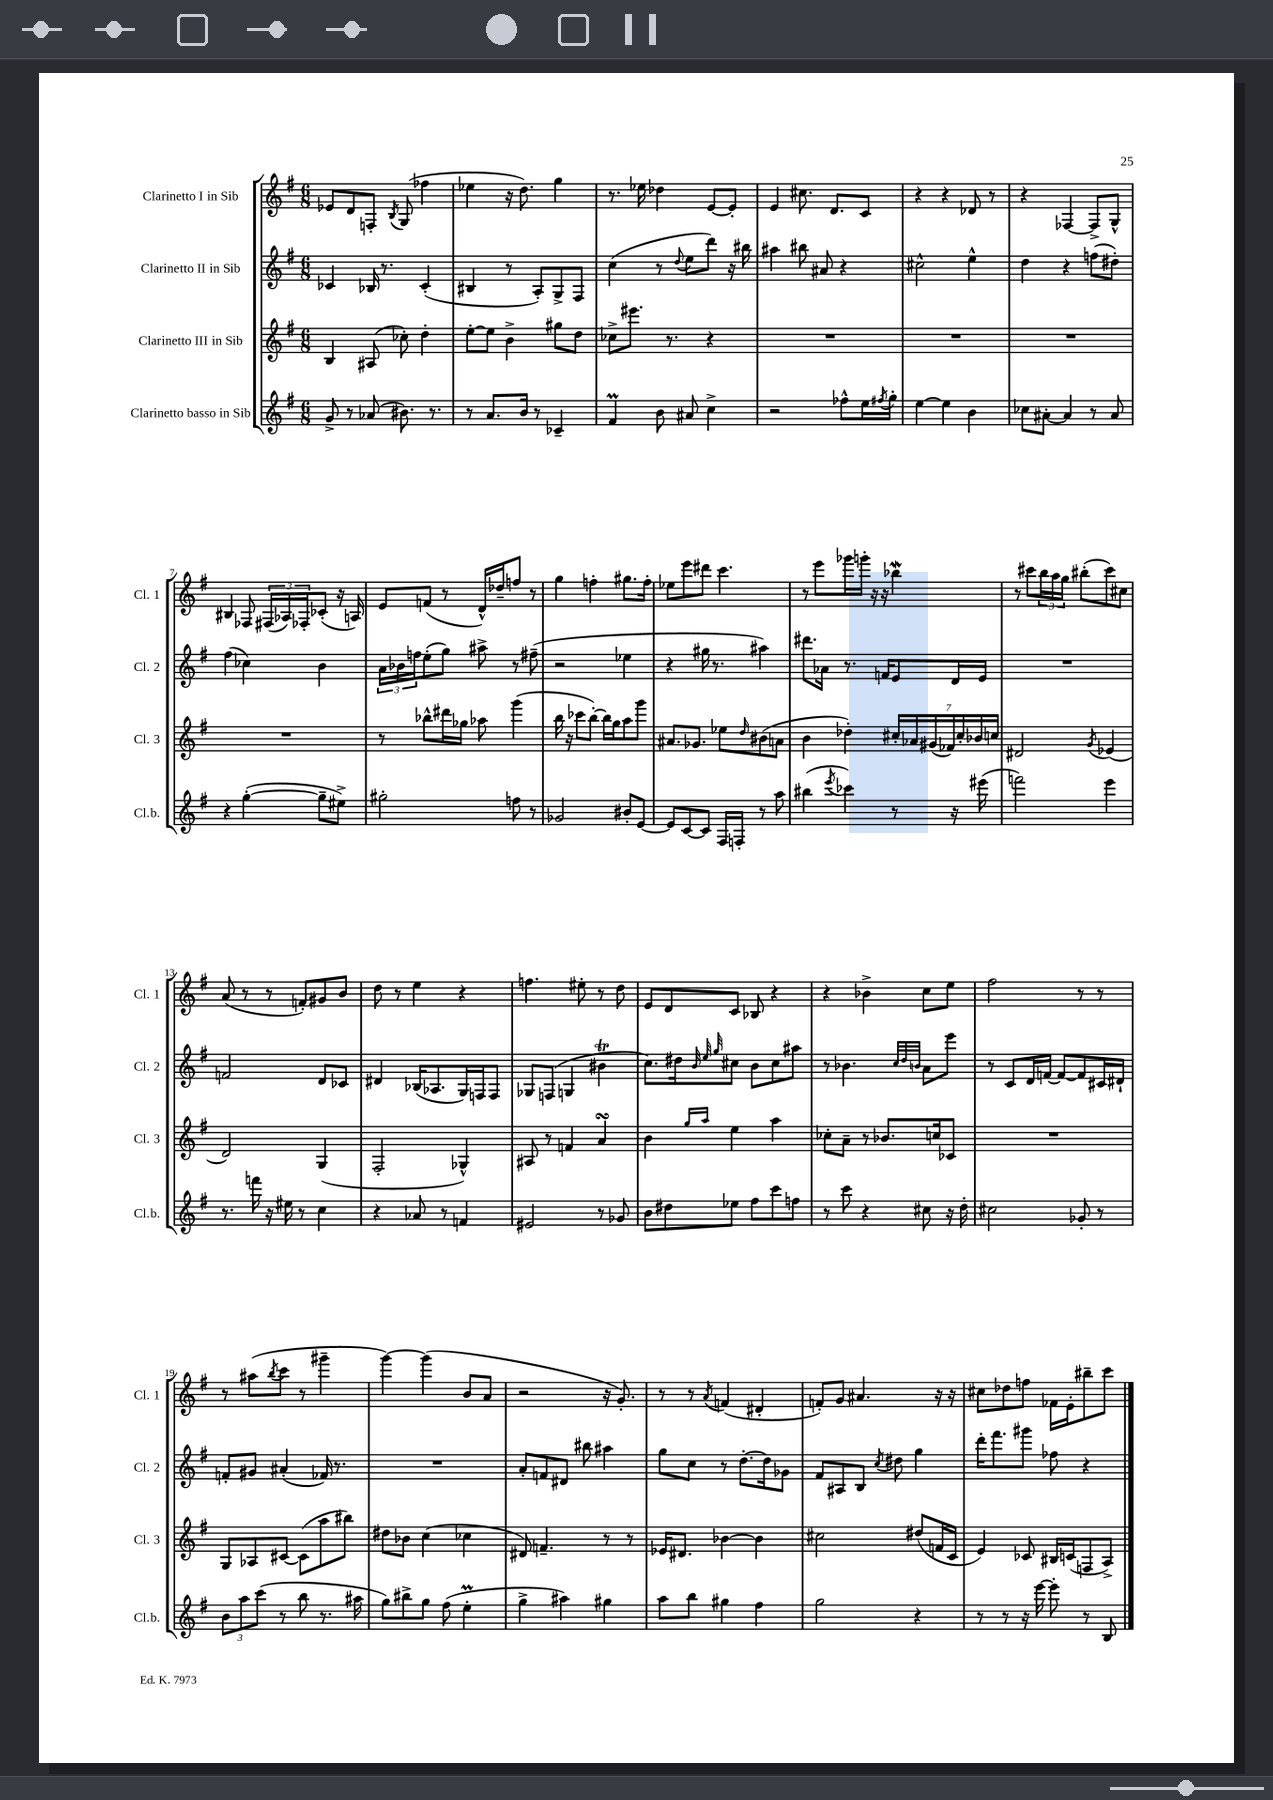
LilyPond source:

<<
\new StaffGroup <<
\new Staff = "s0" \with { instrumentName = "Clarinetto I in Sib" shortInstrumentName = "Cl. 1" } {
    \clef treble \key g \major \numericTimeSignature \time 6/8
    ees'8 d'8 f8-. \acciaccatura { b8 } g8( fes''4 |
    ees''4 r16 d''8.) g''4 |
    r8. ees''16 des''4 e'8~ e'8-. |
    e'4 cis''8. d'8. c'8 |
    r4 r4 des'8 r8 |
    r4 fes4~ fes8-> g8-^ |
    bis4 fes8 \tuplet 3/2 { fis16( aes16) fes16-. } ces'8-.( r16 a16) |
    e'8 f'8( r8 d'16-^) des''16-- f''8 r8 |
    g''4 f''4-. gis''8. f''16-. |
    ees''8 e'''8 dis'''8 c'''4. |
    r8 e'''8 ges'''16 g'''16-. r16 r16 bes''4\mordent |
    r8 cis'''8 \tuplet 3/2 { b''16 a''16 g''16 } bis''8-.( cis'''8) cis''8 |
    a'8( r8 r8 f'8-.) gis'8 b'8 |
    d''8 r8 e''4 r4 |
    f''4. eis''8-. r8 d''8 |
    e'8 d'8 c'8 bes8 r4 |
    r4 bes'4-> c''8 e''8 |
    fis''2 r8 r8 |
    r8 ais''8( \acciaccatura { b''8 } c'''8 r8 gis'''4-- |
    g'''4~) g'''4( b'8 a'8 |
    r2 r16 g'8.-.) |
    r8 r8 \acciaccatura { a'8 } f'4( dis'4-. |
    f'8-.) g'8 ais'4. r16 r16 |
    cis''8 des''8 f''8 fes'16 e'16-. bis''8-- c'''8 \bar "|." |
}
\new Staff = "s1" \with { instrumentName = "Clarinetto II in Sib" shortInstrumentName = "Cl. 2" } {
    \clef treble \key g \major \numericTimeSignature \time 6/8
    ces'4 bes16 r8. ces'4-.( |
    bis4 r8 a8-.) g8-> fis8 |
    c''4( r8 \appoggiatura { d''8 } e''8 d'''8) r16 bis''16 |
    ais''4 bis''8 ais'8 r4 |
    cis''2-^ e''4-^ |
    d''4 r4 f''8( dis''8-.) |
    fis''4( ces''4) b'4 |
    \tuplet 3/2 { a'16 bes'16 f''16 } e''8-.( g''8) ais''8-> r8 fis''8--( |
    r2 ees''4 |
    r4 gis''16 r8. ais''4) |
    dis'''8. aes'16 r8. f'16 e'8 d'16 e'16 |
    R2. |
    f'2 d'8 ces'8 |
    dis'4 bes16( aes8. g16) f16 f8 |
    ges8 f8( g4 bis'4\trill |
    c''8.) dis''16 \grace { b'32 e''32 g''32 } cis''8 b'8 cis''8 ais''8 |
    r8 bes'4. \grace { c''32 d''32 b'32 } a'8 e'''8 |
    r8 c'8 d'16 f'16~ f'8~ f'8 cis'16 dis'16-! |
    f'8-. gis'8 ais'4-.( fes'16) r8. |
    R2. |
    a'8-. f'8 dis'8 bis''8 ais''4 |
    g''8 c''8 r8 d''8.~-. d''16 ges'8 |
    fis'8 ais8 b8 \acciaccatura { c''8 } dis''8 g''4 |
    d'''16-. fis'''8. gis'''8 fes''8 r4 \bar "|." |
}
\new Staff = "s2" \with { instrumentName = "Clarinetto III in Sib" shortInstrumentName = "Cl. 3" } {
    \clef treble \key g \major \numericTimeSignature \time 6/8
    b4 ais8( ces''8-.) d''4-. |
    e''8~-. e''8 b'4-> gis''8 d''8 |
    ces''8-> eis'''8. r8. r4 |
    R2. |
    R2. |
    R2. |
    R2. |
    r8 bes''8-^ dis'''16 ges''16 aes''8 g'''4( |
    b''16 r16 ces'''8 b''8~-.) b''16 g''16 a''8 g'''8 |
    ais'8. ges'8. ees''8 \grace { d''16 } bis'8( a'8 |
    b'4 des''4-.) \tuplet 7/4 { cis''16-. aes'16 gis'16( fes'16) cis''16-. bes'16 c''16 } |
    dis'2 \acciaccatura { g'8 } ees'4( |
    d'2) g4( |
    fis2-. ges4-^) |
    ais8 r8 f'4 a'4\turn |
    b'4 \grace { g''16 a''16 } e''4 a''4 |
    ces''8-. a'8-- r8 bes'8. c''16 ces'8 |
    R2. |
    g8 aes8 cis'8~ cis'8( a''8 bis''8) |
    dis''8 bes'8 c''4( ces''4 |
    dis'8) f'4.-- r8 r8 |
    ees'16 dis'8. bes'4~ bes'4 |
    cis''2 dis''8( f'16 c'16 |
    e'4) ces'8 bis16 c'16( f8 a8->) \bar "|." |
}
\new Staff = "s3" \with { instrumentName = "Clarinetto basso in Sib" shortInstrumentName = "Cl.b." } {
    \clef treble \key g \major \numericTimeSignature \time 6/8
    g'8-> r8 aes'8( bis'8.) r8. |
    r8 a'8. b'16 r8 ces'4-- |
    fis'4\prall b'8 ais'8 c''4-> |
    r2 fes''8-^ e''16 \acciaccatura { fis''8 } g''16-. |
    e''4~ e''4 b'4 |
    ces''8 ais'8~-. ais'4 r8 ais'8 |
    r4 g''4~-.( g''8-- eis''8->) |
    gis''2-. f''8 r8 |
    ges'2 bis'8-. e'8~ |
    e'8 c'8~ c'8 fis16 f16-. r8 a''8 |
    bis''4( \acciaccatura { e'''8 } ces'''4) r8 r16 eis'''16( |
    f'''2) e'''4 |
    r8. f'''16 r16 eis''16 r8 c''4 |
    r4 aes'8 r8 f'4 |
    eis'2 r8 ges'8 |
    b'8 dis''8 ees''8 fis''8 c'''8 f''8 |
    r8 c'''8 r4 cis''8 r16 d''16-. |
    cis''2 ges'8-. r8 |
    \tuplet 3/2 { b'8 a''8 c'''8( } r8 b''8 r8. ais''16 |
    g''8) bis''8-> g''8 fis''8( e''4-.\prall |
    g''4-> ais''4) gis''4 |
    a''8 b''8 gis''4 fis''4 |
    g''2 r4 |
    r8 r8 r16 e'''16~ e'''8-. r8 b8 \bar "|." |
}
>>
>>
